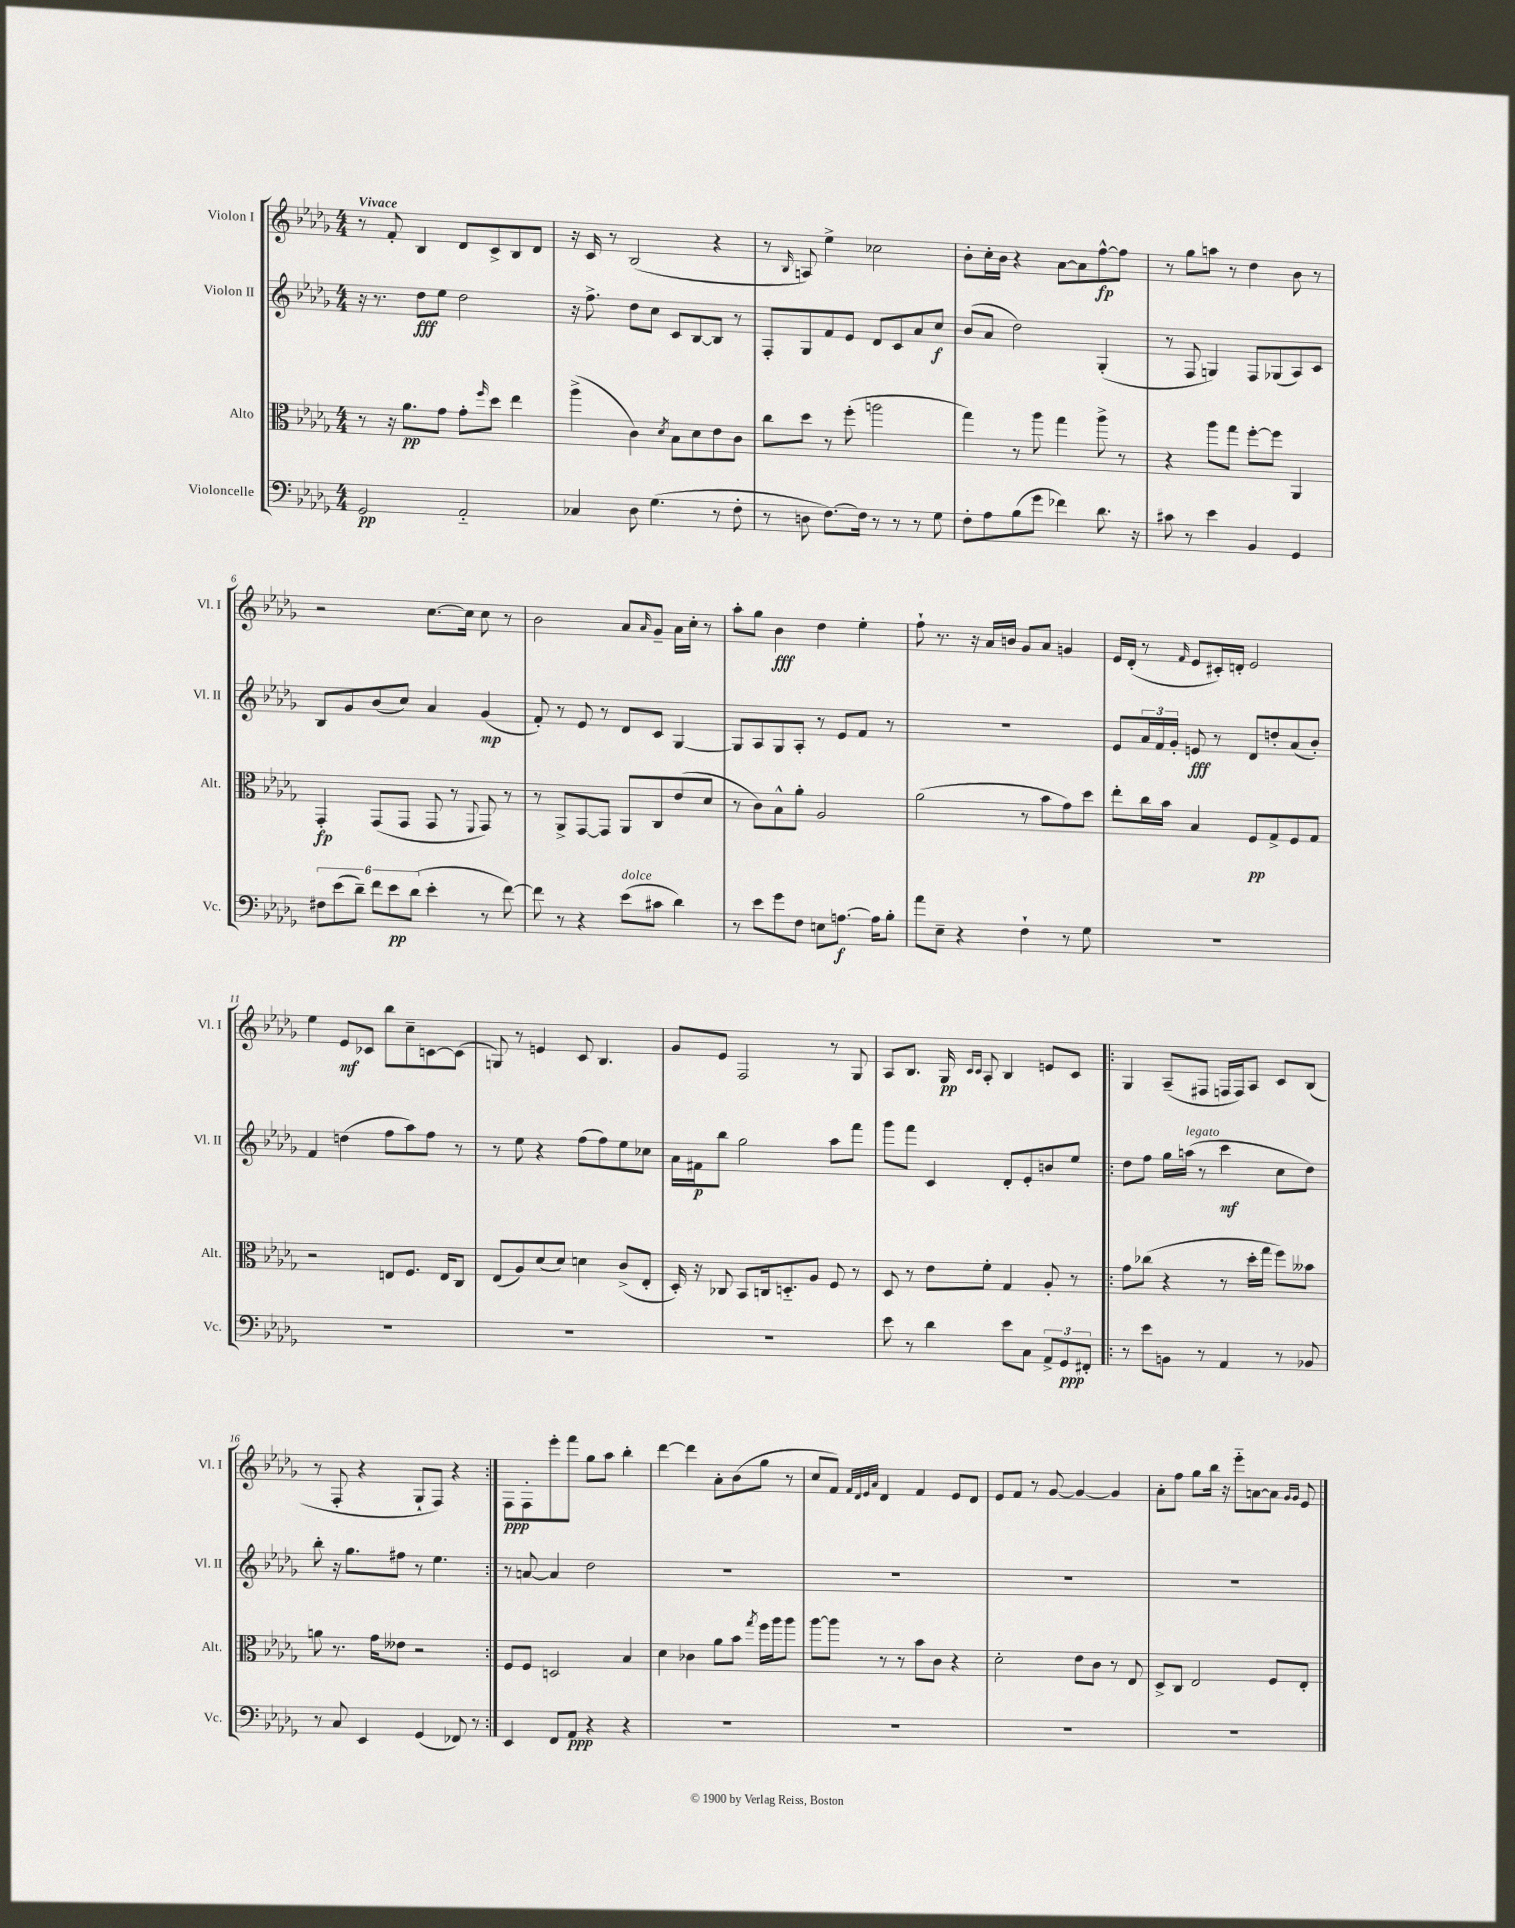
<<
\new StaffGroup <<
\new Staff = "s0" \with { instrumentName = "Violon I" shortInstrumentName = "Vl. I" } {
    \clef treble \key des \major \numericTimeSignature \time 4/4 \tempo "Vivace"
    r8 f'8-. bes4 des'8 c'8-> bes8 des'8 |
    r16 c'16 r8 bes2( r4 |
    r8 \grace { bes16 } a8) ees''4-> ces''2 |
    bes'8-. c''16-. bes'16 r4 aes'8~ aes'8 f''8~-^\fp f''8 |
    r8 ges''8 a''8 r8 des''4 bes'8 r8 |
    r2 c''8.~ c''16 c''8 r8 |
    bes'2 aes'8 \grace { aes'16 } ges'8-- aes'16 c''16-. r8 |
    aes''8-. ges''8 bes'4\fff des''4 ees''4-. |
    f''8-! r8. r16 aes'16 b'16 ges'8 aes'8 g'4 |
    ees'16 des'16-.( r8 \grace { f'16 } ees'8 cis'16-.) d'16-. ees'2 |
    ees''4 ees'8\mf ces'8 bes''8 c''8-- c'8~ c'8( |
    g8) r8 e'4 c'8 bes4. |
    ges'8 ees'8 f2 r8 ges8 |
    aes8 bes8. ges16\pp \grace { c'16 c'16 } aes8-. bes4 e'8 c'8 |
    \repeat volta 2 { ges4 aes8--( fis8 f16 f16) aes8 c'8 bes8( |
    r8 f8-. r4 ges8-! f8) r4 | }
    f8\ppp f8-. ees'''8-. f'''8 ges''8 aes''8 bes''4-. |
    des'''4~ des'''4 aes'8-. bes'8( ges''8 r8 |
    c''8 f'8) \grace { f'32 des'32 ees'32 aes'32 } des'4 f'4 ees'8 des'8 |
    ees'8 f'8 r8 ges'8~ ges'4~ ges'4 |
    aes'8-. f''8 ges''8 bes''16 r16 ees'''8-_ a'8~ a'8 \grace { ges'16 ges'16 } ees'8 \bar "|." |
}
\new Staff = "s1" \with { instrumentName = "Violon II" shortInstrumentName = "Vl. II" } {
    \clef treble \key des \major \numericTimeSignature \time 4/4
    r16 r8. des''8\fff ees''8 des''2 |
    r16 f''8.-> des''8 c''8 c'8 bes8~ bes8 r8 |
    f8-. ges8 f'8 ees'8 des'8 c'8 aes'8 c''8\f |
    bes'8( aes'8 des''2) ges4-.( |
    r8 f8 g4) f8 ges8( aes8) c'8 |
    bes8 ges'8 bes'8( c''8) aes'4 ges'4\mp( |
    f'8-.) r8 ees'8 r8 des'8 c'8 ges4~ |
    ges8 aes8 ges8 aes8-. r8 ees'8 f'8 r8 |
    R1 |
    ees'8 \tuplet 3/2 { aes'16 f'16 ges'16-. } e'8\fff r8 des'8 d''8-. aes'8( bes'8-.) |
    f'4 d''4( f''8 aes''8) f''8 r8 |
    r8 ees''8 r4 f''8( f''8) ees''8 ces''8 |
    aes'16 fis'16\p bes''8 ges''2 aes''8 f'''8 |
    ges'''8 f'''8 c'4 des'8-. ees'8-. b'8 ees''8 |
    \repeat volta 2 { des''8 f''8 ges''16 a''16^\markup { \italic "legato" }( r8 c'''4\mf c''8 des''8) |
    bes''8-. r16 ges''8. fis''8 r8 ees''4. | }
    r8 a'8~ a'4 des''2 |
    R1 |
    R1 |
    R1 |
    R1 \bar "|." |
}
\new Staff = "s2" \with { instrumentName = "Alto" shortInstrumentName = "Alt." } {
    \clef alto \key des \major \numericTimeSignature \time 4/4
    r8 r16 aes'8.\pp ges'8 ges'8-. \grace { f''16 } des''8 ees''4 |
    aes''4->( c'4) \acciaccatura { des'8 } bes8 des'8 ees'8 c'8 |
    c''8 des''8 r8 f''8-.( a''2 |
    ges''4) r8 aes''8 ges''4 aes''8-> r8 |
    r4 aes''8 ges''8 f''8~-. f''8 aes,4 |
    ges,4-.\fp ges,8( ges,8 ges,8 r8 \appoggiatura { f,8 } ges,8) r8 |
    r8 aes,8-> ges,8~ ges,8 aes,8 c8 ees'8( des'8 |
    r8 c'8) bes8-^ aes'8-. aes2 |
    aes'2( r8 bes'8 ges'8) des''8 |
    ees''8-. c''16 bes'16 bes4 f8\pp ges8-> f8 ges8 |
    r2 e8 f8. e16 c8 |
    ees8( aes8) des'8( des'8) d'4 c'8->( ees8-. |
    des16-.) r16 ces8 bes,8 c16 d8.-_ aes8 f8 r8 |
    des8 r8 ees'8 f'8-. ges4 aes8-. r8 |
    \repeat volta 2 { ges'8 ces''8( r4 r8 des''16-. ges''16 f''8) beses'8 |
    a'8 r8. ges'16 eeses'8 r2 | }
    f8 f8 d2 bes4 |
    des'4 ces'4 aes'8 bes'8 \acciaccatura { ges''8 } f''16 aes''16 aes''8 |
    aes''8~ aes''8 r8 r8 bes'8 c'8 r4 |
    des'2-. ees'8 c'8 r8 ees8 |
    des8-> c8 ees2 f8 ees8-. \bar "|." |
}
\new Staff = "s3" \with { instrumentName = "Violoncelle" shortInstrumentName = "Vc." } {
    \clef bass \key des \major \numericTimeSignature \time 4/4
    ges,2\pp aes,2-_ |
    ces4 des8 ges4.( r8 f8-. |
    r8 d8 f8.~) f16 r8 r8 r8 ges8 |
    f8-. aes8 bes8( ges'8 fes'4) des'8. r16 |
    cis'8 r8 ees'4 bes,4 ges,4 |
    \tuplet 6/4 { fis8 ees'8( des'8--) f'8 ees'8\pp des'8( } ees'4-. r8 f'8~) |
    f'8 r8 r4 ees'8^\markup { \italic "dolce" }( cis'8 des'4) |
    r8 ees'8 ges'8 f8 e8 a8.~\f a16 bes8-. |
    aes'8 ees8-- r4 f4-! r8 ges8 |
    R1 |
    R1 |
    R1 |
    R1 |
    ees'8 r8 des'4 ees'8 c8 \tuplet 3/2 { aes,8-> ges,8\ppp fis,8-. } |
    \repeat volta 2 { r8 ees'8 b,8 r8 aes,4 r8 bes,8 |
    r8 c8 ees,4 ges,4( fes,8) r8 | }
    ees,4 f,8 aes,8\ppp r4 r4 |
    R1 |
    R1 |
    R1 |
    R1 \bar "|." |
}
>>
>>
